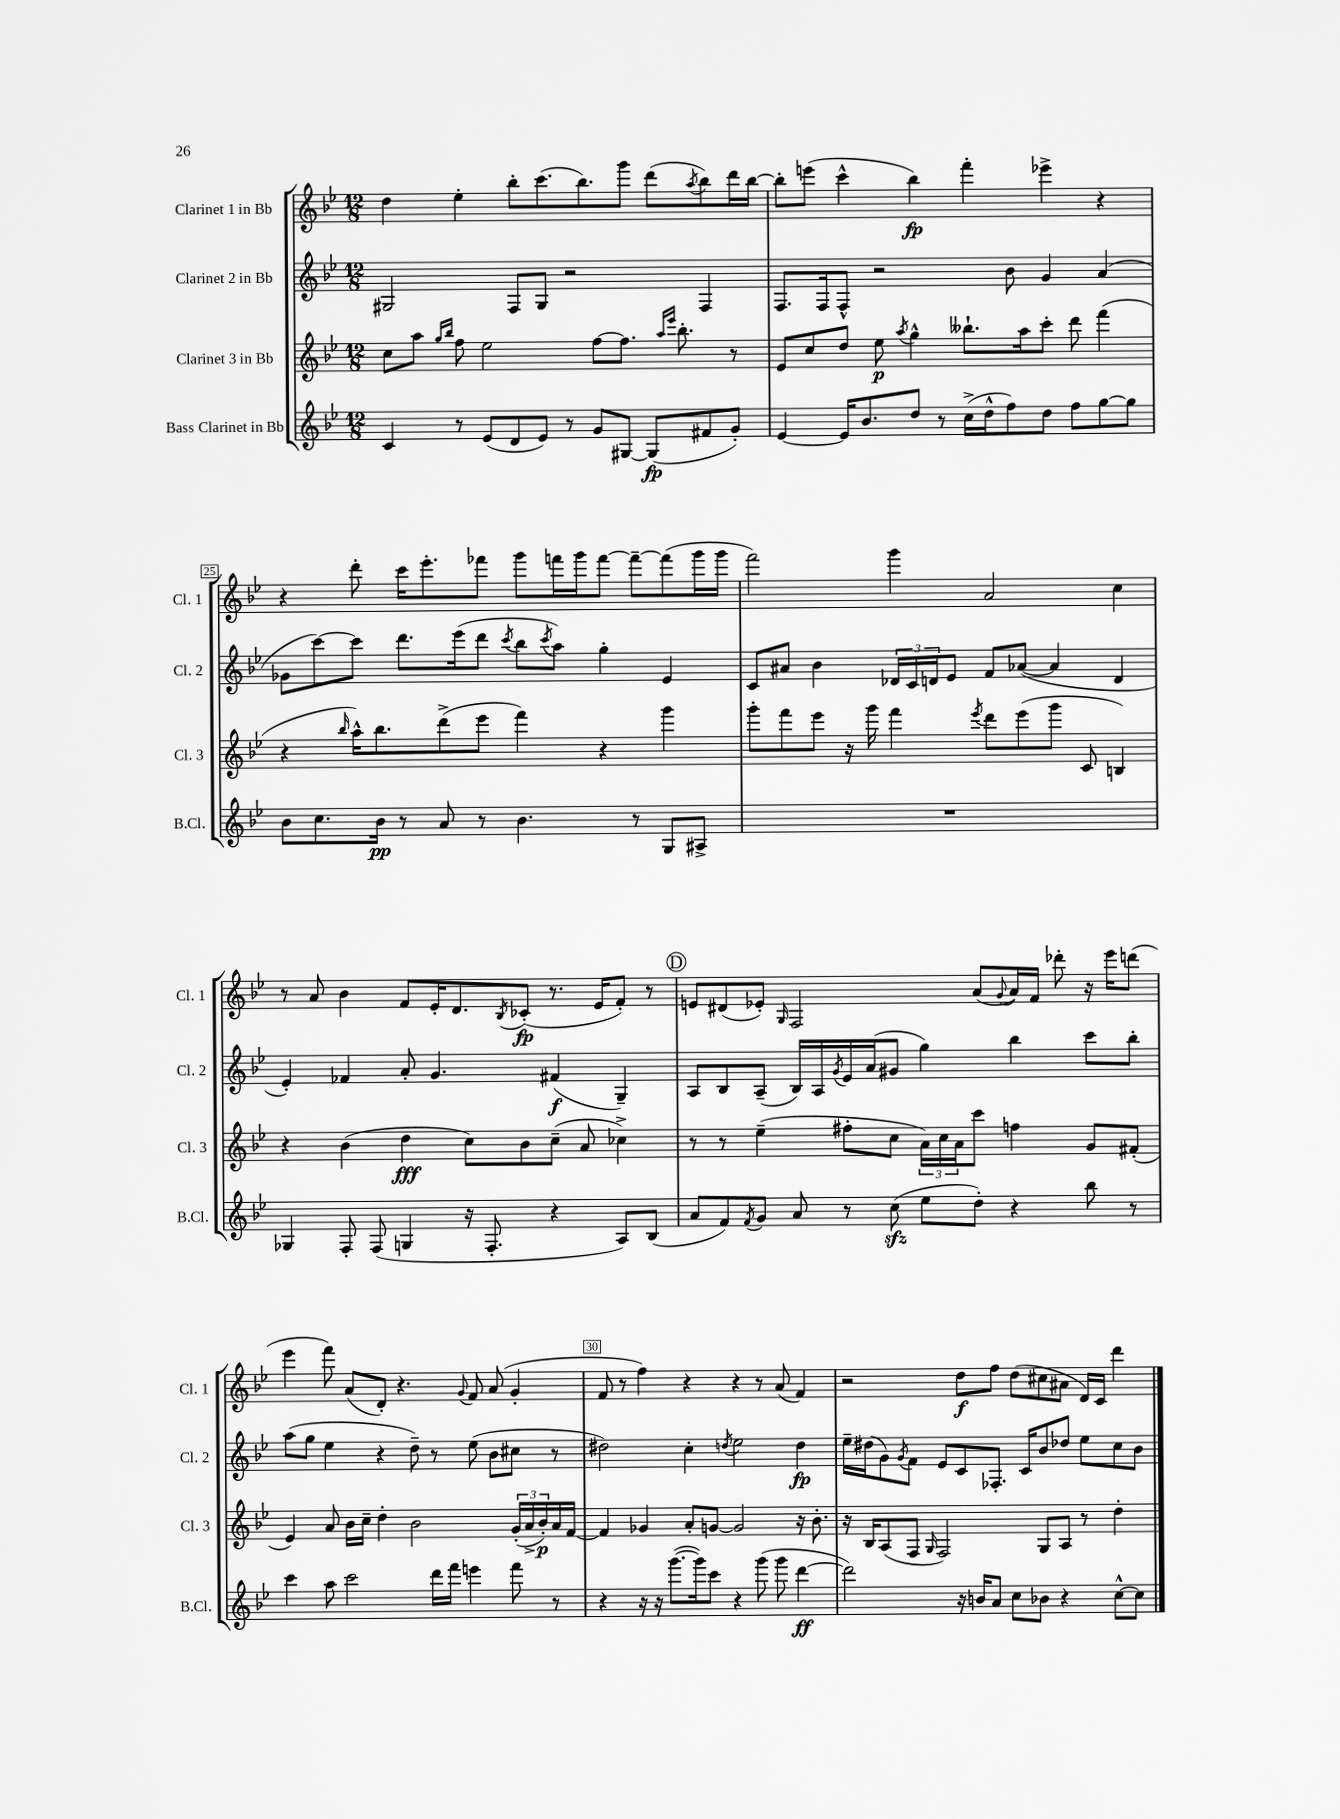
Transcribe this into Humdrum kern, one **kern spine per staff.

**kern	**dynam	**kern	**dynam	**kern	**dynam	**kern	**dynam
*part4	*part4	*part3	*part3	*part2	*part2	*part1	*part1
*staff4	*staff4	*staff3	*staff3	*staff2	*staff2	*staff1	*staff1
*I"Bass Clarinet in Bb	*	*I"Clarinet 3 in Bb	*	*I"Clarinet 2 in Bb	*	*I"Clarinet 1 in Bb	*
*I'B.Cl.	*	*I'Cl. 3	*	*I'Cl. 2	*	*I'Cl. 1	*
*clefG2	*	*clefG2	*	*clefG2	*	*clefG2	*
*k[b-e-]	*	*k[b-e-]	*	*k[b-e-]	*	*k[b-e-]	*
*M12/8	*	*M12/8	*	*M12/8	*	*M12/8	*
=23	=23	=23	=23	=23	=23	=23	=23
4c/	.	8cc\L	.	2G#X/	.	4dd\	.
.	.	8aa\J	.	.	.	.	.
.	.	16qqgg/LL	.	.	.	.	.
.	.	16qqbb-/JJ	.	.	.	.	.
8r	.	8ff\	.	.	.	4ee-'\	.
(8e-/L	.	2ee-\	.	.	.	.	.
8d/	.	.	.	8F/L	.	8bb-'\L	.
8e-/J)	.	.	.	8G#/J	.	(8.ccc\	.
8r	.	.	.	2r	.	.	.
.	.	.	.	.	.	8.bb-\)	.
8g/L	.	[8ff\L	.	.	.	.	.
[8G#X/J	.	8.ff\J]	.	.	.	8ggg\J	.
(8G#/L]	fp	.	.	.	.	(8ddd\L	.
.	.	16qqaa/LL	.	.	.	.	.
.	.	16qqeee-/JJ	.	.	.	.	.
.	.	8.bb-'\	.	.	.	.	.
.	.	.	.	.	.	8qaa/	.
8f#X/	.	.	.	4F/	.	8bb-\)	.
8g'/J)	.	8r	.	.	.	16ddd\L	.
.	.	.	.	.	.	[16bb-\JJ	.
=24	=24	=24	=24	=24	=24	=24	=24
[4e-/	.	8e-/L	.	8.F/L	.	8bb-'\L]	.
.	.	8cc/	.	.	.	(8eeen\J	.
.	.	.	.	16F/k	.	.	.
16e-/KL]	.	8dd/J	.	8F^^/J	.	4ccc^^\	.
8.b-/	.	.	.	.	.	.	.
.	.	8ee-\	p	2r	.	.	.
.	.	8qaa/	.	.	.	.	.
8dd/J	.	4gg^^\	.	.	.	4bb-\)	fp
8r	.	.	.	.	.	.	.
(16cc^\LL	.	8.bb--X`\L	.	.	.	4fff'\	.
16dd^^\J	.	.	.	.	.	.	.
8ff\)	.	.	.	8b-\	.	.	.
.	.	16aa\k	.	.	.	.	.
8dd\J	.	8ccc'\J	.	4g/	.	4eee-X^\	.
8ff\L	.	8ddd\	.	.	.	.	.
[8gg\	.	(4fff\	.	(4a/	.	4r	.
8gg\J]	.	.	.	.	.	.	.
!!LO:LB:g=z
=25	=25	=25	=25	=25	=25	=25	=25
8b-\L	.	4r	.	8g-X\L	.	4r	.
8.cc\	.	.	.	[8ccc\)	.	.	.
.	.	16qqbb-/	.	.	.	.	.
.	.	16aa^^\KL)	.	8ccc\J]	.	8ddd'\	.
16b-\Jk	pp	8.bb-\	.	.	.	.	.
8r	.	.	.	8.ddd\L	.	16ccc\KL	.
.	.	.	.	.	.	8.eee-'\	.
8a/	.	(8ddd^\	.	.	.	.	.
.	.	.	.	(16eee-\k	.	.	.
8r	.	8eee-\J	.	8ddd\J	.	8fff-X\J	.
.	.	.	.	8qccc/	.	.	.
4.b-\	.	4fff\)	.	8bb-\L	.	8ggg\L	.
.	.	.	.	8qccc/	.	.	.
.	.	.	.	8aa\J)	.	16fffn\L	.
.	.	.	.	.	.	16ggg\J	.
.	.	4r	.	4gg'\	.	[8fff\J	.
8r	.	.	.	.	.	8fff~\L_	.
8G/L	.	4ggg\	.	4e-/	.	(8fff\]	.
8A#X^/J	.	.	.	.	.	16ggg\L	.
.	.	.	.	.	.	16ggg\JJ	.
=26	=26	=26	=26	=26	=26	=26	=26
1.r	.	8ggg'\L	.	8c/L	.	2fff\)	.
.	.	8fff\	.	8a#X/J	.	.	.
.	.	8eee-\J	.	4b-\	.	.	.
.	.	16r	.	.	.	.	.
.	.	16ggg\	.	.	.	.	.
.	.	4fff\	.	24d-X/LL	.	4ggg\	.
.	.	.	.	24c/	.	.	.
.	.	.	.	24dn/J	.	.	.
.	.	.	.	8e-/J	.	.	.
.	.	8qeee-/	.	.	.	.	.
.	.	8ddd\L	.	8f/L	.	2a/	.
.	.	(8eee-\	.	([8a-X/J	.	.	.
.	.	8ggg\J	.	4a-/]	.	.	.
.	.	8c/	.	.	.	.	.
.	.	4Bn/)	.	4d/	.	4cc\	.
!!LO:LB:g=z
=27	=27	=27	=27	=27	=27	=27	=27
4G-X/	.	4r	.	4e-'/)	.	8r	.
.	.	.	.	.	.	8a/	.
8F'/	.	(4b-\	.	4f-X/	.	4b-\	.
(8F/	.	.	.	.	.	.	.
4Gn/	.	4dd\	fff	8a'/	.	8f/L	.
.	.	.	.	4.g/	.	16e-'/K	.
.	.	.	.	.	.	8.d/	.
16r	.	8cc\L)	.	.	.	.	.
8.F'/	.	.	.	.	.	.	.
.	.	.	.	.	.	8qB-/	.
.	.	8b-\	.	.	.	(8c-X'/J	fp
4r	.	(8cc~\J	.	(4f#X/	f	8.r	.
.	.	8a/	.	.	.	.	.
.	.	.	.	.	.	16e-/KL	.
8A/L)	.	4cc-X^\)	.	4G~/)	.	8f'/J)	.
(8B-/J	.	.	.	.	.	8r	.
!!LO:REH:place=s1:t=D
=28	=28	=28	=28	=28	=28	=28	=28
8a/L	.	8r	.	8A/L	.	8en/L	.
8f/)	.	8r	.	8B-/	.	(8d#X/	.
8qf/	.	.	.	.	.	.	.
8g/J	.	(4ee-~\	.	(8A~/J	.	8e-X'/J)	.
.	.	.	.	.	.	16qqG/	.
8a/	.	.	.	16B-/LL)	.	2F/	.
.	.	.	.	16A/	.	.	.
.	.	.	.	8qg/	.	.	.
8r	.	8ff#X'\L	.	16e-/	.	.	.
.	.	.	.	(16a/J	.	.	.
(8cczz\	.	8cc\J	.	8g#X/J	.	.	.
8ee-\L	.	24a\LL)	.	4gg\)	.	.	.
.	.	24cc\	.	.	.	.	.
.	.	24a\J	.	.	.	.	.
8dd'\J)	.	8ccc\J	.	.	.	(8a/L	.
.	.	.	.	.	.	8qqg/	.
4r	.	4ffn\	.	4bb-\	.	16a/L)	.
.	.	.	.	.	.	16f/JJ	.
.	.	.	.	.	.	8ddd-X'\	.
8bb-\	.	8g/L	.	8ccc\L	.	16r	.
.	.	.	.	.	.	16eee-\KL	.
8r	.	(8f#X'/J	.	8bb-'\J	.	(8dddn\J	.
!!LO:LB:g=z
=29	=29	=29	=29	=29	=29	=29	=29
4ccc\	.	4e-/)	.	(8aa\L	.	4eee-\	.
.	.	.	.	8gg\J	.	.	.
8aa\	.	8a/	.	4ee-\	.	8fff\)	.
2ccc\	.	16b-\LL	.	.	.	(8a/L	.
.	.	16cc~\JJ	.	.	.	.	.
.	.	4dd'\	.	4r	.	8d'/J)	.
.	.	.	.	.	.	4.r	.
.	.	2b-\	.	8dd~\)	.	.	.
16ddd\LL	.	.	.	8r	.	.	.
16fff\JJ	.	.	.	.	.	.	.
.	.	.	.	.	.	8qqg/	.
4eeen\	.	.	.	(8ee-\	.	8f/	.
.	.	.	.	8b-\L	.	(8a/	.
8fff\	.	(24g'/LL	.	8cc#X\J	.	4g'/	.
.	.	24a^/	.	.	.	.	.
.	.	24b-'/)	p	.	.	.	.
8r	.	16a/	.	8r	.	.	.
.	.	[16f/JJ	.	.	.	.	.
=30	=30	=30	=30	=30	=30	=30	=30
4r	.	4f/]	.	2dd#X\)	.	8f/	.
.	.	.	.	.	.	8r	.
16r	.	4g-X/	.	.	.	4ff\)	.
16r	.	.	.	.	.	.	.
([8.ggg\L	.	.	.	.	.	.	.
.	.	8a'/L	.	4cc'\	.	4r	.
16ggg\k])	.	.	.	.	.	.	.
8ccc\J	.	[8gn/J	.	.	.	.	.
.	.	.	.	8qddn/	.	.	.
4r	.	2g/]	.	2ee-\	.	4r	.
(8ggg\	.	.	.	.	.	8r	.
8ggg\	.	.	.	.	.	(8a/	.
[4ddd\	ff	16r	.	4dd\	fp	4f/)	.
.	.	8.b-'\	.	.	.	.	.
=31	=31	=31	=31	=31	=31	=31	=31
2ddd\])	.	16r	.	16ee-~\LL	.	2r	.
.	.	16B-/KL	.	(16dd#X\J	.	.	.
.	.	(8A/	.	8g\)	.	.	.
.	.	.	.	8qg/	.	.	.
.	.	8F/J	.	8f\J	.	.	.
.	.	16qqG/	.	.	.	.	.
.	.	2F/)	.	8e-/L	.	.	.
16r	.	.	.	8c/	.	8dd\L	f
16bn/KL	.	.	.	.	.	.	.
8a/J	.	.	.	8.F-X'/J	.	8ff\J	.
8cc\L	.	.	.	.	.	(8dd\L	.
.	.	.	.	16c/KL	.	.	.
8b-X\J	.	8G/L	.	8b-/	.	8cc#X\	.
4r	.	8A/J	.	8dd-X/J	.	8a#X\J	.
.	.	8r	.	8ee-\L	.	16d/LL)	.
.	.	.	.	.	.	16c/JJ	.
[8cc^^\L	.	4dd'\	.	8cc\	.	4ddd\	.
8cc\J]	.	.	.	8b-\J	.	.	.
==	==	==	==	==	==	==	==
*-	*-	*-	*-	*-	*-	*-	*-
